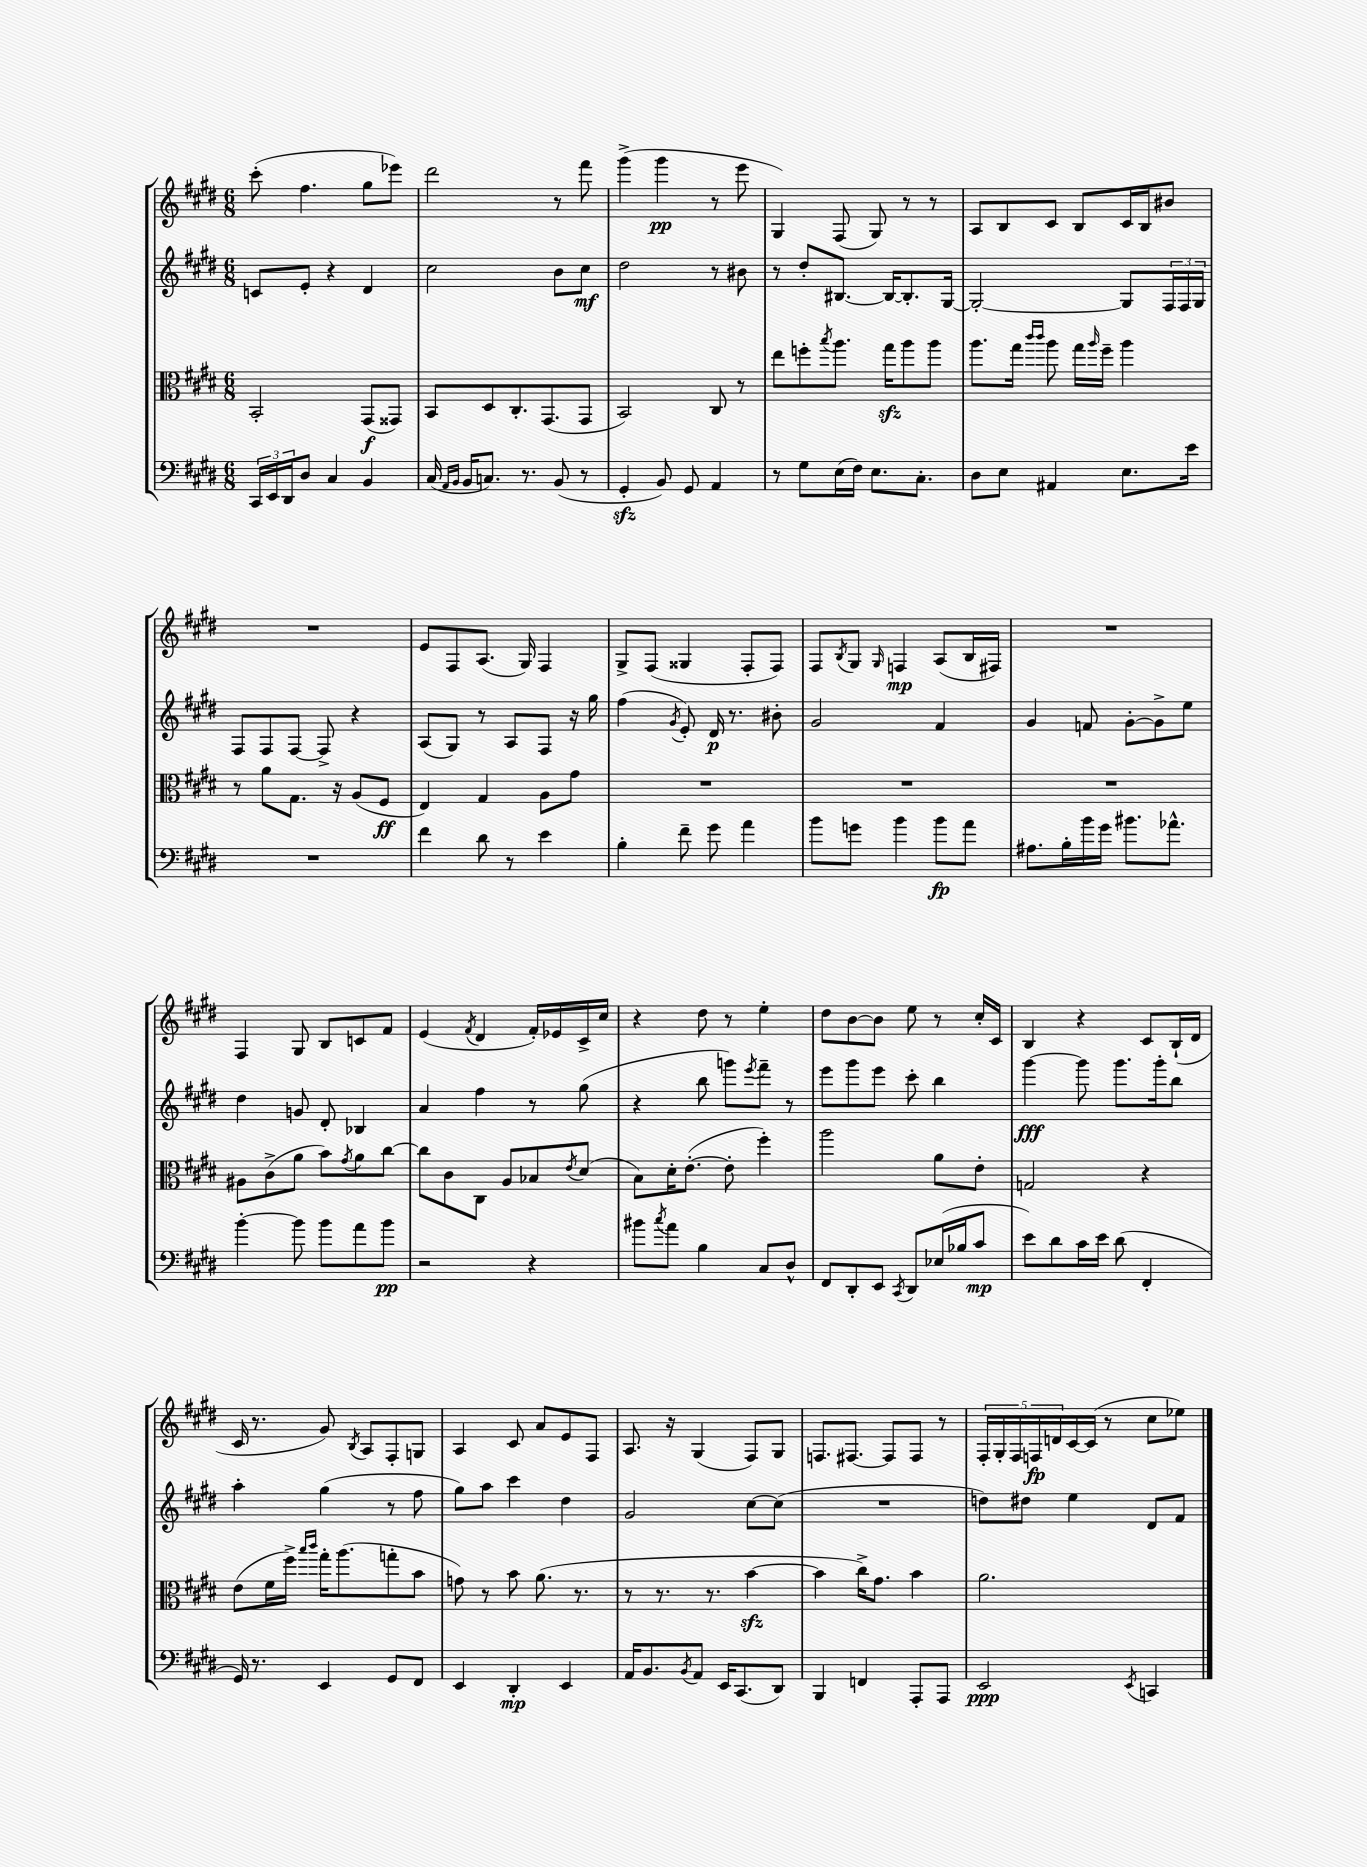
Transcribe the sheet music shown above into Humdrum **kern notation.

**kern	**kern	**kern	**kern
*staff4	*staff3	*staff2	*staff1
*clefF4	*clefC3	*clefG2	*clefG2
*k[f#c#g#d#]	*k[f#c#g#d#]	*k[f#c#g#d#]	*k[f#c#g#d#]
*M6/8	*M6/8	*M6/8	*M6/8
24CC#	2BB'	8c	(8ccc#'
24EE	.	.	.
24DD#	.	.	.
8D#	.	8e'	4.ff#
4C#	.	4r	.
4BB	(8GG#	4d#	8gg#
.	8GG##)	.	8eee-)
=	=	=	=
(16C#	8BB	2cc#	2ddd#
16qqAA	.	.	.
16qqBB	.	.	.
16BB	.	.	.
8.C)	8D#	.	.
.	8.C#'	.	.
8.r	.	.	.
.	(8.GG#	.	.
(8BB	.	8b	8r
8r	8GG#	8cc#	8fff#
=	=	=	=
4GG#'	2BB)	2dd#	(4ggg#^
8BB)	.	.	4ggg#
8GG#	.	.	.
4AA	8C#	8r	8r
.	8r	8b#	8eee
=	=	=	=
8r	8ee	8r	4G#)
8G#	8ff'	8dd#'	.
.	8qbb	.	.
(16E	8.aa	[8.B#	(8F#
16F#)	.	.	.
8.E	.	.	8G#)
.	16gg#	16B#_	.
.	8aa	8.B#']	8r
8.C#'	.	.	.
.	8aa	.	8r
.	.	[16G#	.
=	=	=	=
8D#	8.aa	2G#'_	8A
8E	.	.	8B
.	16gg#	.	.
.	16qqccc#	.	.
.	16qqccc#	.	.
4AA#	8aa	.	8c#
.	16gg#	.	8B
.	16qqaa	.	.
.	16ff#~	.	.
8.E	4aa	8G#]	16c#
.	.	.	16B
.	.	24F#	8b#
.	.	24F#	.
16e	.	.	.
.	.	24G#	.
=	=	=	=
2.r	8r	8F#	2.r
.	8a	8F#	.
.	8.G#	[8F#	.
.	.	8F#^]	.
.	16r	.	.
.	(8A	4r	.
.	8F#	.	.
=	=	=	=
4f#	4E)	(8A	8e
.	.	8G#)	8F#
8d#	4G#	8r	(8.A
8r	.	8A	.
.	.	.	16G#)
4e	8A	8F#	4F#
.	8g#	16r	.
.	.	16gg#	.
=	=	=	=
4B'	2.r	(4ff#	8G#^
.	.	.	(8F#
.	.	8qg#	.
8f#~	.	8e')	4G##
8g#	.	16d#	.
.	.	8.r	.
4a	.	.	8F#'
.	.	8b#'	8F#)
=	=	=	=
8b	2.r	2g#	8F#
.	.	.	8qB
8g	.	.	8G#
.	.	.	16qqG#
4b	.	.	4F
8b	.	4f#	(8A
8a	.	.	16B
.	.	.	16F#)
=	=	=	=
8.A#	2.r	4g#	2.r
16B'	.	.	.
16b	.	8f	.
16g#	.	.	.
8.b#	.	[8g#'	.
.	.	8g#^]	.
8.a-^^	.	.	.
.	.	8ee	.
=	=	=	=
[4b'	8A#	4dd#	4F#
.	(8c#^	.	.
8b]	8a	8g	8G#
8b	8b)	8d#'	8B
.	8qg#	.	.
8a	8a	4B-	8c
8b	[8cc#	.	8f#
=	=	=	=
2r	8cc#]	4a	(4e
.	8c#	.	.
.	.	.	8qf#
.	8C#	4ff#	4d#
.	8A	.	.
4r	8B-	8r	16f#')
.	.	.	16e-
.	8qe	.	.
.	(8d#	(8gg#	16c#^
.	.	.	16cc#
=	=	=	=
8b#	8B)	4r	4r
8qcc#	.	.	.
8a	16d#'	.	.
.	([8.e'	.	.
4B	.	8bb	8dd#
.	8e']	8ggg)	8r
.	.	8qeee	.
8C#	4ff#')	8fff#~	4ee'
8D#^^	.	8r	.
=	=	=	=
8FF#	2aa	8eee	8dd#
8DD#'	.	8ggg#	[8b
8EE	.	8eee	8b]
8qCC#	.	.	.
8DD#	.	8ccc#'	8ee
(16E-	8a	4bb	8r
16B-	.	.	.
8c#	8e'	.	16cc#'
.	.	.	16c#
=	=	=	=
8e)	2G	[4ggg#	4B
8d#	.	.	.
16c#	.	8ggg#]	4r
16e	.	.	.
(8d#	.	8.ggg#	.
4FF#'	4r	.	8c#
.	.	16ggg#'	.
.	.	8bb	(16B`
.	.	.	16d#
=	=	=	=
16GG#)	(8e	4aa'	16c#
8.r	.	.	8.r
.	16f#	.	.
.	16ff#^)	.	.
.	16qqbb	.	.
.	16qqccc#	.	.
4EE	16gg#'	(4gg#	8g#)
.	(8.aa	.	.
.	.	.	8qB
.	.	.	8A
8GG#	8gg'	8r	8F#'
8FF#	8b	8ff#	8G
=	=	=	=
4EE	8g)	8gg#)	4A
.	8r	8aa	.
4DD#'	8b	4ccc#	8c#
.	(8.a	.	8a
4EE	.	4dd#	8e
.	8.r	.	.
.	.	.	8F#
=	=	=	=
16AA	8r	2g#	8.A
8.BB	.	.	.
.	8.r	.	.
.	.	.	16r
8qBB	.	.	.
8AA	.	.	(4G#
.	8.r	.	.
16EE	.	.	.
(8.CC#	.	.	.
.	[4b	[8cc#	8F#)
8DD#)	.	(8cc#]	8G#
=	=	=	=
4BBB	4b]	2.r	8.F
.	.	.	[8.F#
4FF	16cc#^)	.	.
.	8.g#	.	.
.	.	.	8F#]
8AAA'	4b	.	8F#
8AAA	.	.	8r
=	=	=	=
2EE	2.a	8dd)	20F#'
.	.	.	20G#'
.	.	.	20F#
.	.	8dd#	.
.	.	.	20F
.	.	.	20d
.	.	4ee	[16c#
.	.	.	(16c#]
.	.	.	8r
8qEE	.	.	.
4CC	.	8d#	8cc#
.	.	8f#	8ee-)
==	==	==	==
*-	*-	*-	*-
